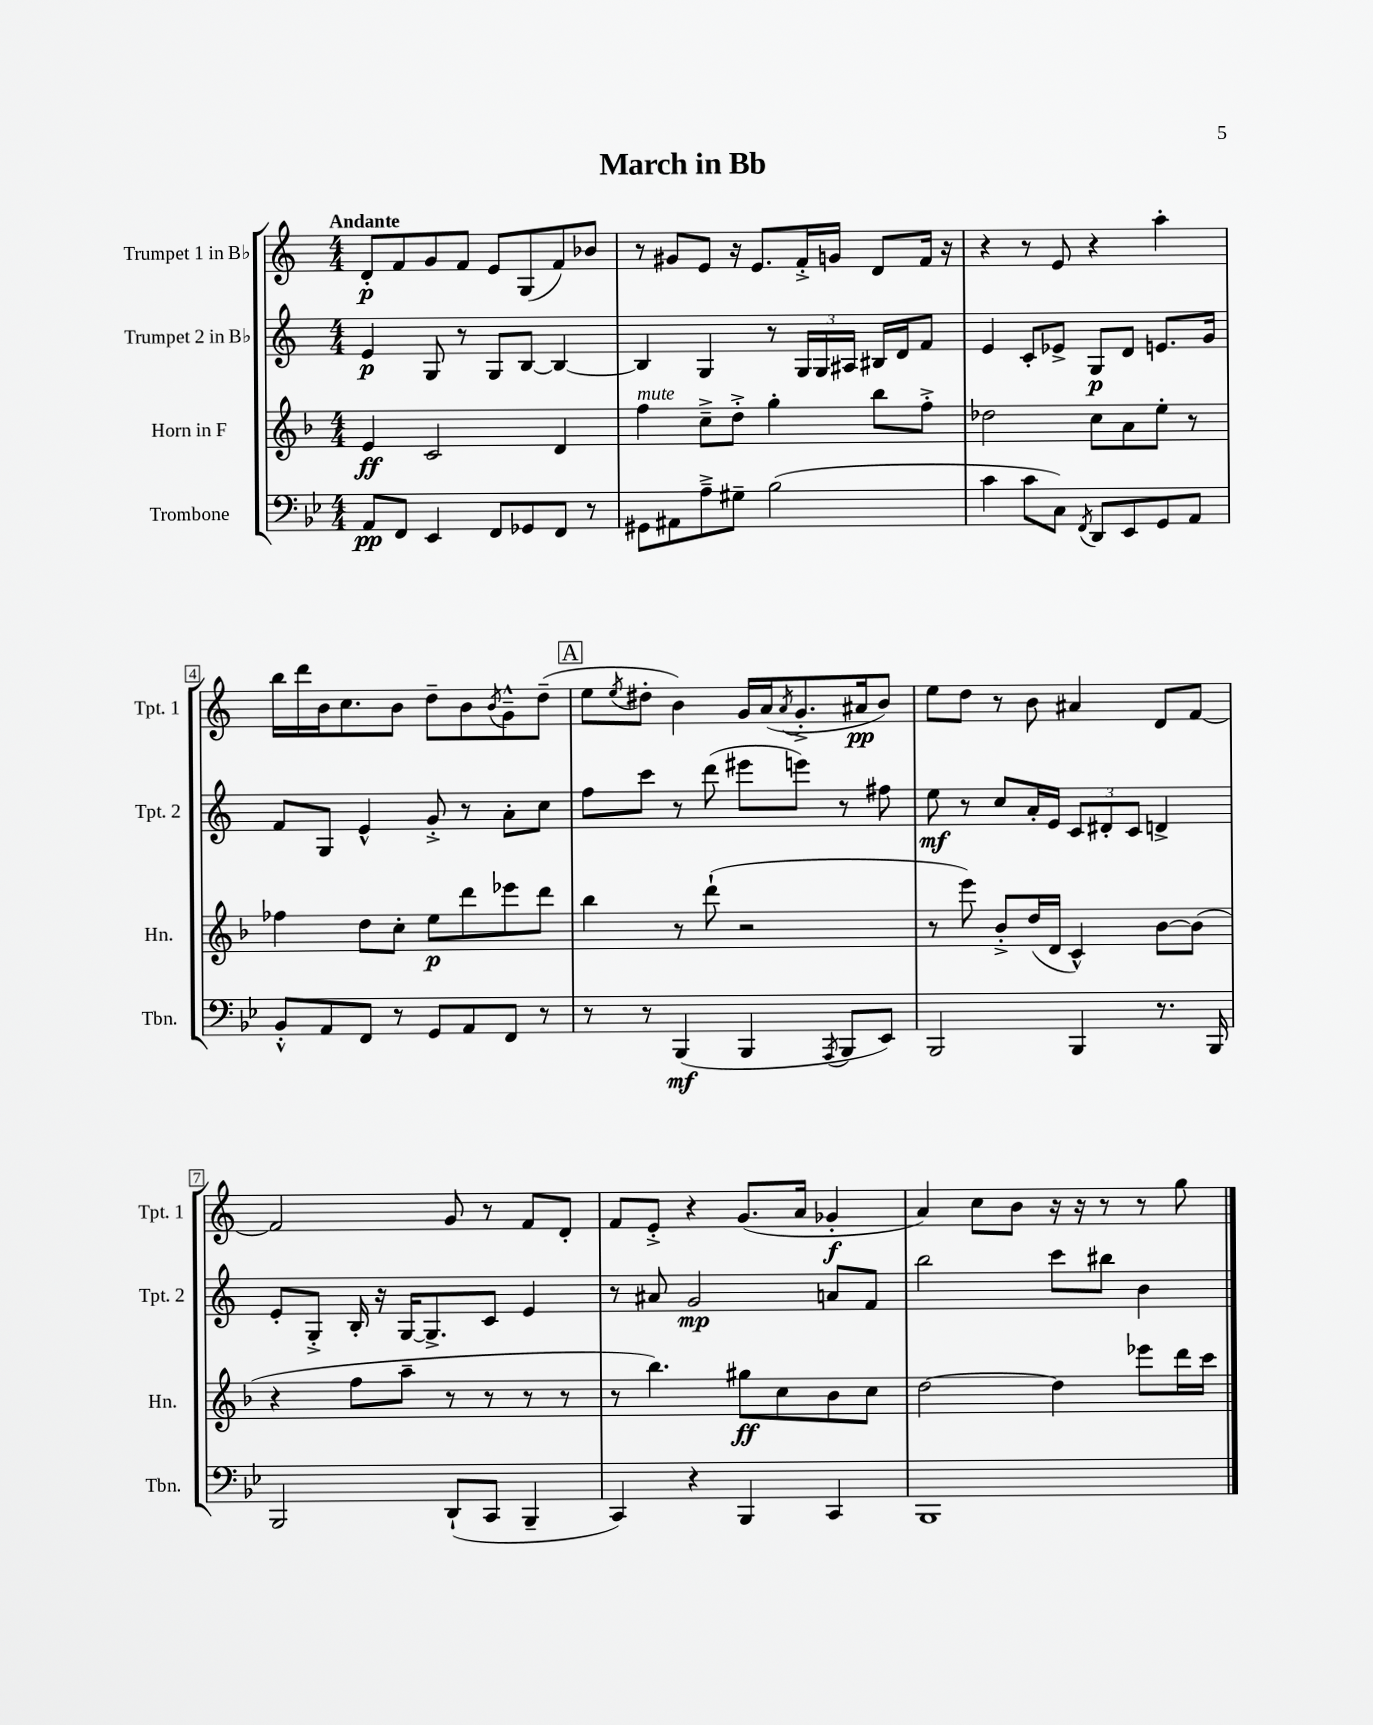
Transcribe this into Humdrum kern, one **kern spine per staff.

**kern	**kern	**kern	**kern
*staff4	*staff3	*staff2	*staff1
*clefF4	*clefG2	*clefG2	*clefG2
*k[b-e-]	*k[b-]	*k[]	*k[]
*M4/4	*M4/4	*M4/4	*M4/4
8AA/L	4e/	4e/	8d'/L
8FF/J	.	.	8f/
4EE-/	2c/	8G/	8g/
.	.	8r	8f/J
8FF/L	.	8G/L	8e/L
8GG-/	.	[8B/J	(8G/
8FF/J	4d/	4B/_	8f/)
8r	.	.	8b-/J
=	=	=	=
8GG#\L	4ff\	4B/]	8r
8AA#\	.	.	8g#/L
8A~^\	8cc~^\L	4G/	8e/J
8G#~\J	8dd'^\J	.	16r
.	.	.	8.e/L
(2B-\	4gg'\	8r	.
.	.	24G/LL	16f'^/L
.	.	24G/	.
.	.	.	16g/JJ
.	.	24A#/JJ	.
.	8bb-\L	16B#/LL	8d/L
.	.	16d/J	.
.	8ff'^\J	8f/J	16f/Jk
.	.	.	16r
=	=	=	=
4c\	2dd-\	4e/	4r
8c\L	.	8c'/L	8r
8C\J)	.	8e-^/J	8e/
8qFF/	.	.	.
8DD/L	8cc\L	8G/L	4r
8EE-/	8a\	8d/J	.
8GG/	8ee'\J	8.e/L	4aa'\
8AA/J	8r	.	.
.	.	16g/Jk	.
=	=	=	=
8BB-'^^/L	4ff-\	8f/L	16bb\LL
.	.	.	16ddd\
8AA/	.	8G/J	16b\J
.	.	.	8.cc\
8FF/J	8dd\L	4e^^/	.
8r	8cc'\J	.	8b\J
8GG/L	8ee\L	8g'^/	8dd~\L
8AA/	8ddd\	8r	8b\
.	.	.	8qb/
8FF/J	8eee-\	8a'\L	8g~^^\
8r	8ddd\J	8cc\J	(8dd~\J
=	=	=	=
8r	4bb-\	8ff\L	8ee\L
.	.	.	8qee/
8r	.	8ccc\J	8dd#'\J
(4BBB-/	8r	8r	4b\)
.	(8ddd`\	(8ddd\	.
4BBB-/	2r	8eee#\L	16g/LL
.	.	.	(16a/J
.	.	.	8qa/
.	.	8eee\J)	8.g'^/
8qAAA/	.	.	.
8BBB-/L	.	8r	.
.	.	.	16a#/k
8EE-/J)	.	8ff#\	8b/J)
=	=	=	=
2BBB-/	8r	8ee\	8ee\L
.	8eee\)	8r	8dd\J
.	8b-'^/L	8cc/L	8r
.	(16dd/L	16a'/L	8b\
.	16d/JJ	16e/JJ	.
4BBB-/	4c^^/)	12c/L	4a#/
.	.	12d#'/	.
.	.	12c/J	.
8.r	[8b-\L	4d^/	8d/L
.	(8b-\]J	.	[8f/J
16BBB-/	.	.	.
=	=	=	=
2BBB-/	4r	8e'/L	2f/]
.	.	8G'^/J	.
.	8ff\L	16B'/	.
.	.	16r	.
.	8aa~\J	[16G/LK	.
.	.	8.G^/]	.
(8DD`/L	8r	.	8g/
8CC/J	8r	8c/J	8r
4BBB-~/	8r	4e/	8f/L
.	8r	.	8d'/J
=	=	=	=
4CC/)	8r	8r	8f/L
.	4.bb-\)	8a#/	8e'^/J
4r	.	2g/	4r
4BBB-/	8gg#\L	.	(8.g/L
.	8cc\	.	.
.	.	.	16a/Jk
4CC/	8b-\	8a/L	4g-'/
.	8cc\J	8f/J	.
=	=	=	=
1BBB-	[2dd\	2bb\	4a/)
.	.	.	8cc\L
.	.	.	8b\J
.	4dd\]	8ccc\L	16r
.	.	.	16r
.	.	8bb#\J	8r
.	8eee-\L	4b\	8r
.	16ddd\L	.	8gg\
.	16ccc\JJ	.	.
==	==	==	==
*-	*-	*-	*-
